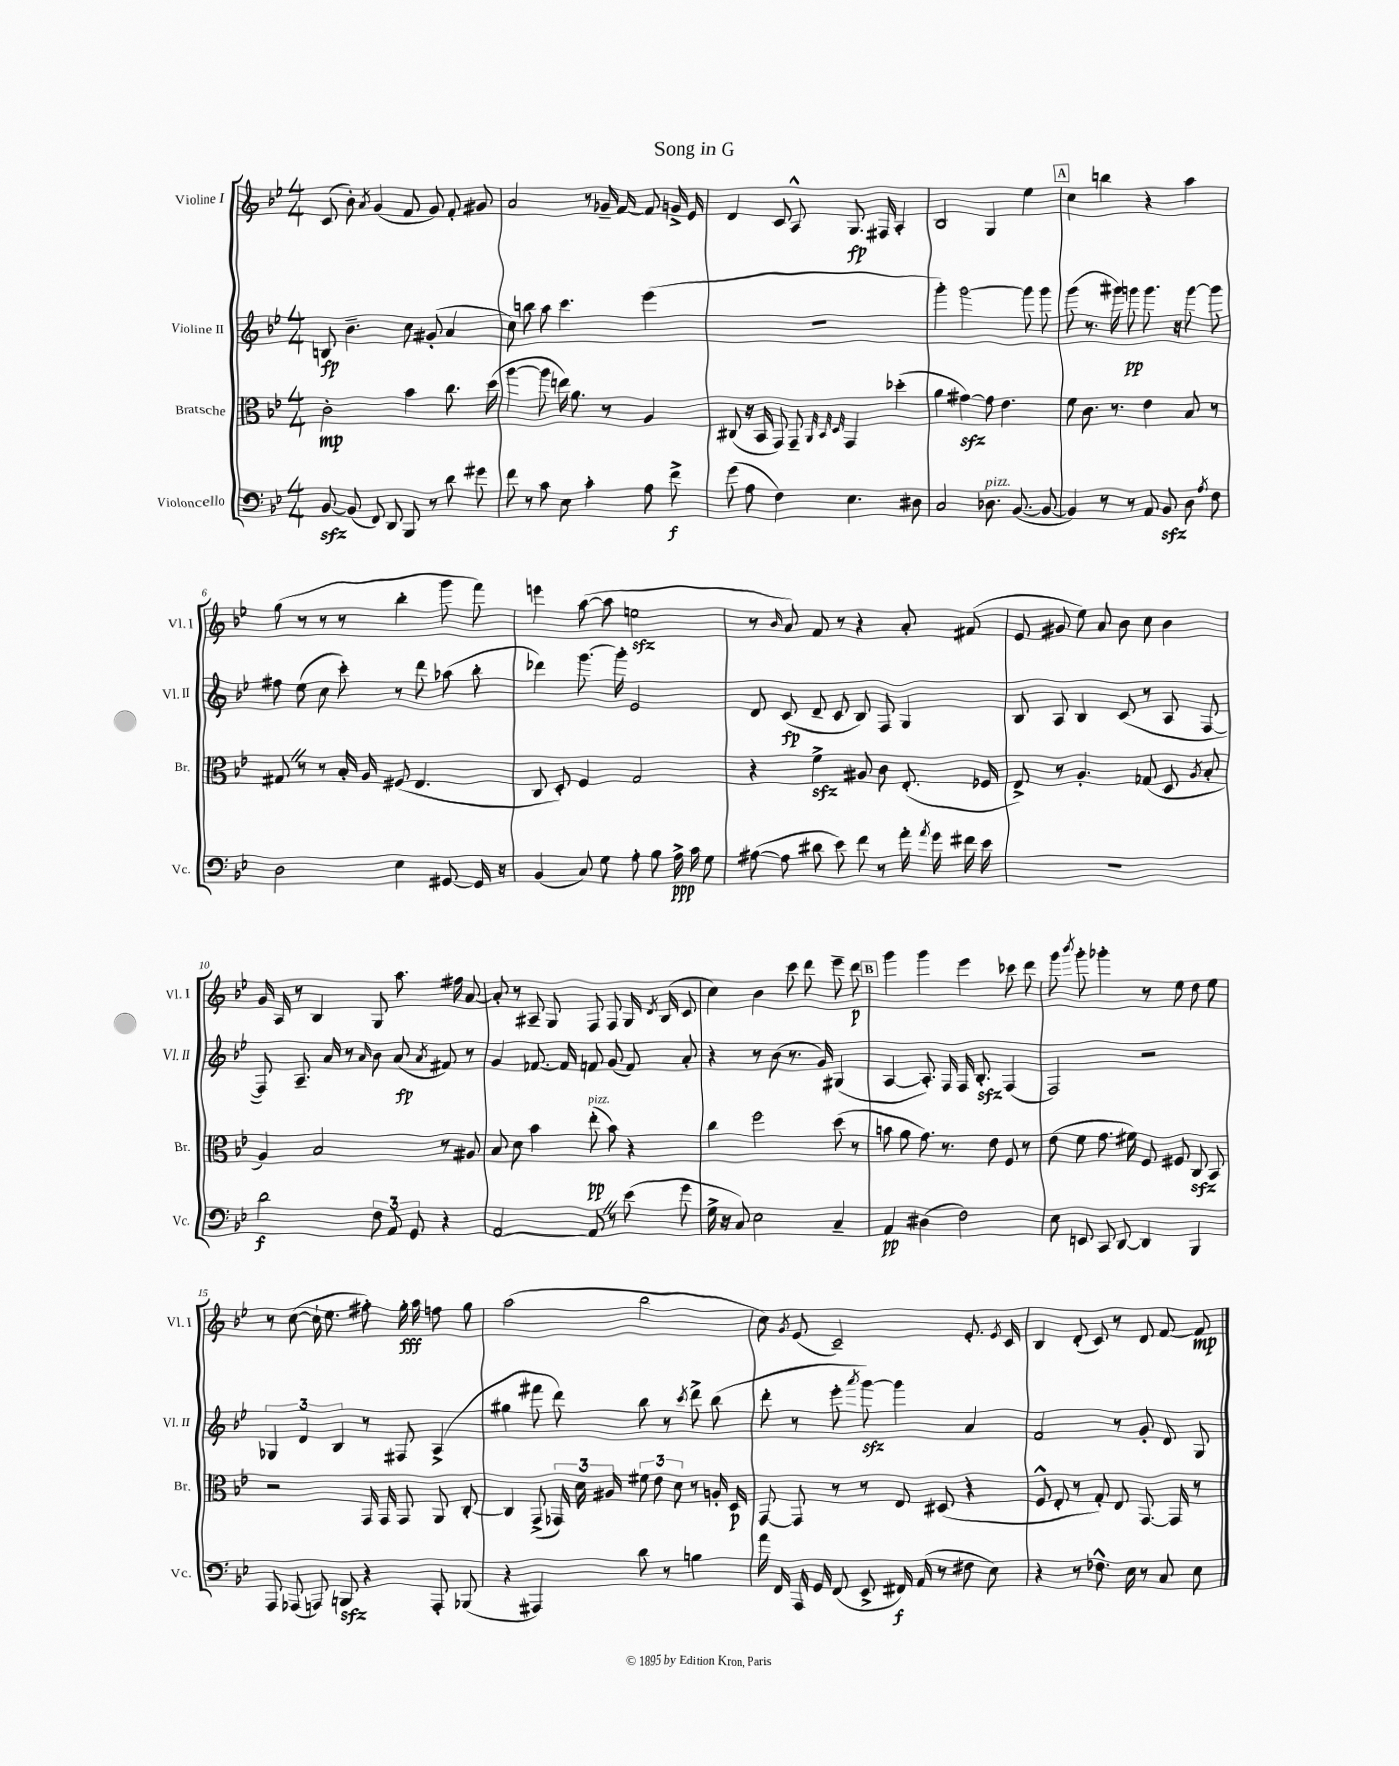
\header { title = "Song in G" }
<<
\new StaffGroup <<
\new Staff = "s0" \with { instrumentName = "Violine I" shortInstrumentName = "Vl. I" } {
    \clef treble \key bes \major \numericTimeSignature \time 4/4
    \autoBeamOff c'8( bes'8-.) \acciaccatura { a'8 } g'4( f'8 g'8) f'8-. gis'8 |
    a'2 r8 ges'16-- f'16~ f'8 g'16-> ees'16 |
    d'4 c'8 a8-^ g8.\fp fis16 a4-. |
    bes2 g4 ees''4 |
    \mark \markup { \box "A" } c''4 b''4 r4 a''4 |
    g''8( r8 r8 r8 bes''4-. g'''8 f'''8) |
    e'''4 a''8~( a''8 e''2\sfz |
    r8 \grace { bes'16 } a'8) f'8 r8 r4 a'8-. fis'8( |
    ees'8 gis'8 ees''8) a'8 bes'8 c''8 bes'4 |
    g'16 a16 r8 bes4 g8 a''8. fis''16 a'8~ |
    a'8-. r8 ais8-- g8 f8 f8 g16 \acciaccatura { d'8 } bes16( c'8 |
    c''4) bes'4 c'''8 d'''8 ees'''8-- d'''8\p |
    \mark \markup { \box "B" } g'''4 g'''4 ees'''4 ces'''8 d'''8 |
    g'''8 \acciaccatura { bes'''8 } g'''8-. ges'''4-. r8 ees''8 d''8 ees''8 |
    r8 c''8~( c''16-! ees''8. fis''8-.) g''16-.\fff a''16 f''8 g''8 |
    a''2( bes''2 |
    c''8) \acciaccatura { g'8 } ees'8( c'2--) ees'8.-. \acciaccatura { ees'8 } c'16 |
    bes4 d'8-.( c'8) r8 d'8 f'8~ f'8\mp \bar "|." |
}
\new Staff = "s1" \with { instrumentName = "Violine II" shortInstrumentName = "Vl. II" } {
    \clef treble \key bes \major \numericTimeSignature \time 4/4
    \autoBeamOff b8\fp bes'4.-- c''8 gis'8-.( a'4 |
    c''8) b''8 a''8 c'''4. ees'''4( |
    R1 |
    g'''4-.) g'''2~ g'''8 g'''8 |
    \mark \markup { \box "A" } g'''8( r8. gis'''16) g'''8\pp g'''8. r16 g'''8~ g'''8 |
    fis''8 ees''8( c''8 c'''8-.) r8 d'''8 aes''8( bes''8-. |
    des'''4) g'''8.~ g'''16-. ees'2 |
    d'8 c'8\fp( d'8-- c'8 bes8) f8 g4 |
    bes8 a8 bes4 c'8( r8 a8 f8~ |
    f8) a8.-- a'16 r8 \grace { a'16 } bes'8 a'8\fp( \acciaccatura { a'8 } fis'8) r8 |
    g'4 fes'8.~ fes'16 f'8 g'8( f'8) a'8-. |
    r4 r8 bes'8( r8. g'16) gis4( |
    \mark \markup { \box "B" } a4~ a8.-.) f16 f16 bes8.-.\sfz f4( |
    f2) r2 |
    \tuplet 3/2 { ges4 d'4 bes4 } r8 fis8 a4->( |
    gis''4 fis'''8 d'''8) bes''8 r8 \acciaccatura { c'''8 } d'''8-> bes''8( |
    d'''8-. r8 ees'''8-. \acciaccatura { a'''8 } g'''8~\sfz) g'''4 a'4 |
    f'2 r8 g'8-. d'8 g8 \bar "|." |
}
\new Staff = "s2" \with { instrumentName = "Bratsche" shortInstrumentName = "Br." } {
    \clef alto \key bes \major \numericTimeSignature \time 4/4
    \autoBeamOff c'2-.\mp bes'4 c''8. d''16( |
    a''4~ a''8 e''16) a'8. r8 a4 |
    cis8( r16 bes,16 g,8) g,8-- \grace { a,32 bes,32 d32 } g,4 des''4-.( |
    a'4 gis'4~\sfz) gis'8 ees'4. |
    \mark \markup { \box "A" } f'8 c'8. r8. ees'4 bes8 r8 |
    gis8 \once \override BreathingSign.text = \markup { \musicglyph "scripts.caesura.straight" } \breathe r8 r8 bes16-. a16 fis8( ees4. |
    c8 d8-.) f4 g2 |
    r4 f'4->\sfz ais8 c'8 ees8.-.( fes16 |
    ees8->) r8 a4.-. ges8( d8 \acciaccatura { a8 } bes8-. |
    a4) bes2 r8 ais8 |
    bes8 d'8 bes'4 ees''8-.\pp^\markup { \italic "pizz." }( bes'8) r4 |
    c''4 f''2 d''8( r8 |
    \mark \markup { \box "B" } b'8 a'8 g'8.) r8. ees'8 f8 r8 |
    ees'8( f'8 g'8. fis'16) f8 fis8 c8\sfz bes,8 |
    r2 g,16 g,16 g,8 a,8 c8~-. |
    c4 g,8->( \tuplet 3/2 { ges,16) d'16 ais16 } \tuplet 3/2 { fis'8 ees'8 d'8 } r8 a16-. d16\p |
    g,8~ g,8 r8 r8 ees8 dis8( r4 |
    f8-^ ees8-. r8 g8-.) ees8 g,8.~ g,16 r8 \bar "|." |
}
\new Staff = "s3" \with { instrumentName = "Violoncello" shortInstrumentName = "Vc." } {
    \clef bass \key bes \major \numericTimeSignature \time 4/4
    \autoBeamOff bes,8~\sfz bes,8( f,8) d,8 bes,,8 r8 d'8 gis'8 |
    f'8 r8 c'8 ees8 c'4-. a8 f'8->\f |
    g'8( a8 f4) ees4. dis8 |
    c2 des8.^\markup { \italic "pizz." } bes,8.~( bes,8~ |
    \mark \markup { \box "A" } bes,4) r8 r8 a,8 bes,8\sfz d8 \acciaccatura { a8 } f8 |
    d2 ees4 gis,8~ gis,16 r16 |
    bes,4( c8) g8 a8-. bes8 a16->\ppp c'16 g8 |
    ais8~( ais8 dis'8 ees'8) f'8 r8 a'16-. \acciaccatura { a'8 } g'16 fis'16 ees'16 |
    R1 |
    d'2\f \tuplet 3/2 { f8 a,8 g,8 } r4 |
    a,2~ a,8 \once \override BreathingSign.text = \markup { \musicglyph "scripts.caesura.straight" } \breathe r8 ees'8( g'8 |
    g16-> r16 c8) ees2 c4-- |
    \mark \markup { \box "B" } a,4\pp dis4( f2) |
    ees8 e,8 c,8 d,8~ d,4 bes,,4 |
    a,,8 aes,,8( a,,8) b,,8\sfz r4 a,,8-. bes,,8( |
    r4 ais,,4) d'8 r8 b4 |
    a'16 f,16 a,,16 g,16 f,8( ees,8-> fis,16\f) a,16( r8 fis8 ees8) |
    r4 r8 fes8.-^ ees16 r8 c8 ees8 \bar "|." |
}
>>
>>
